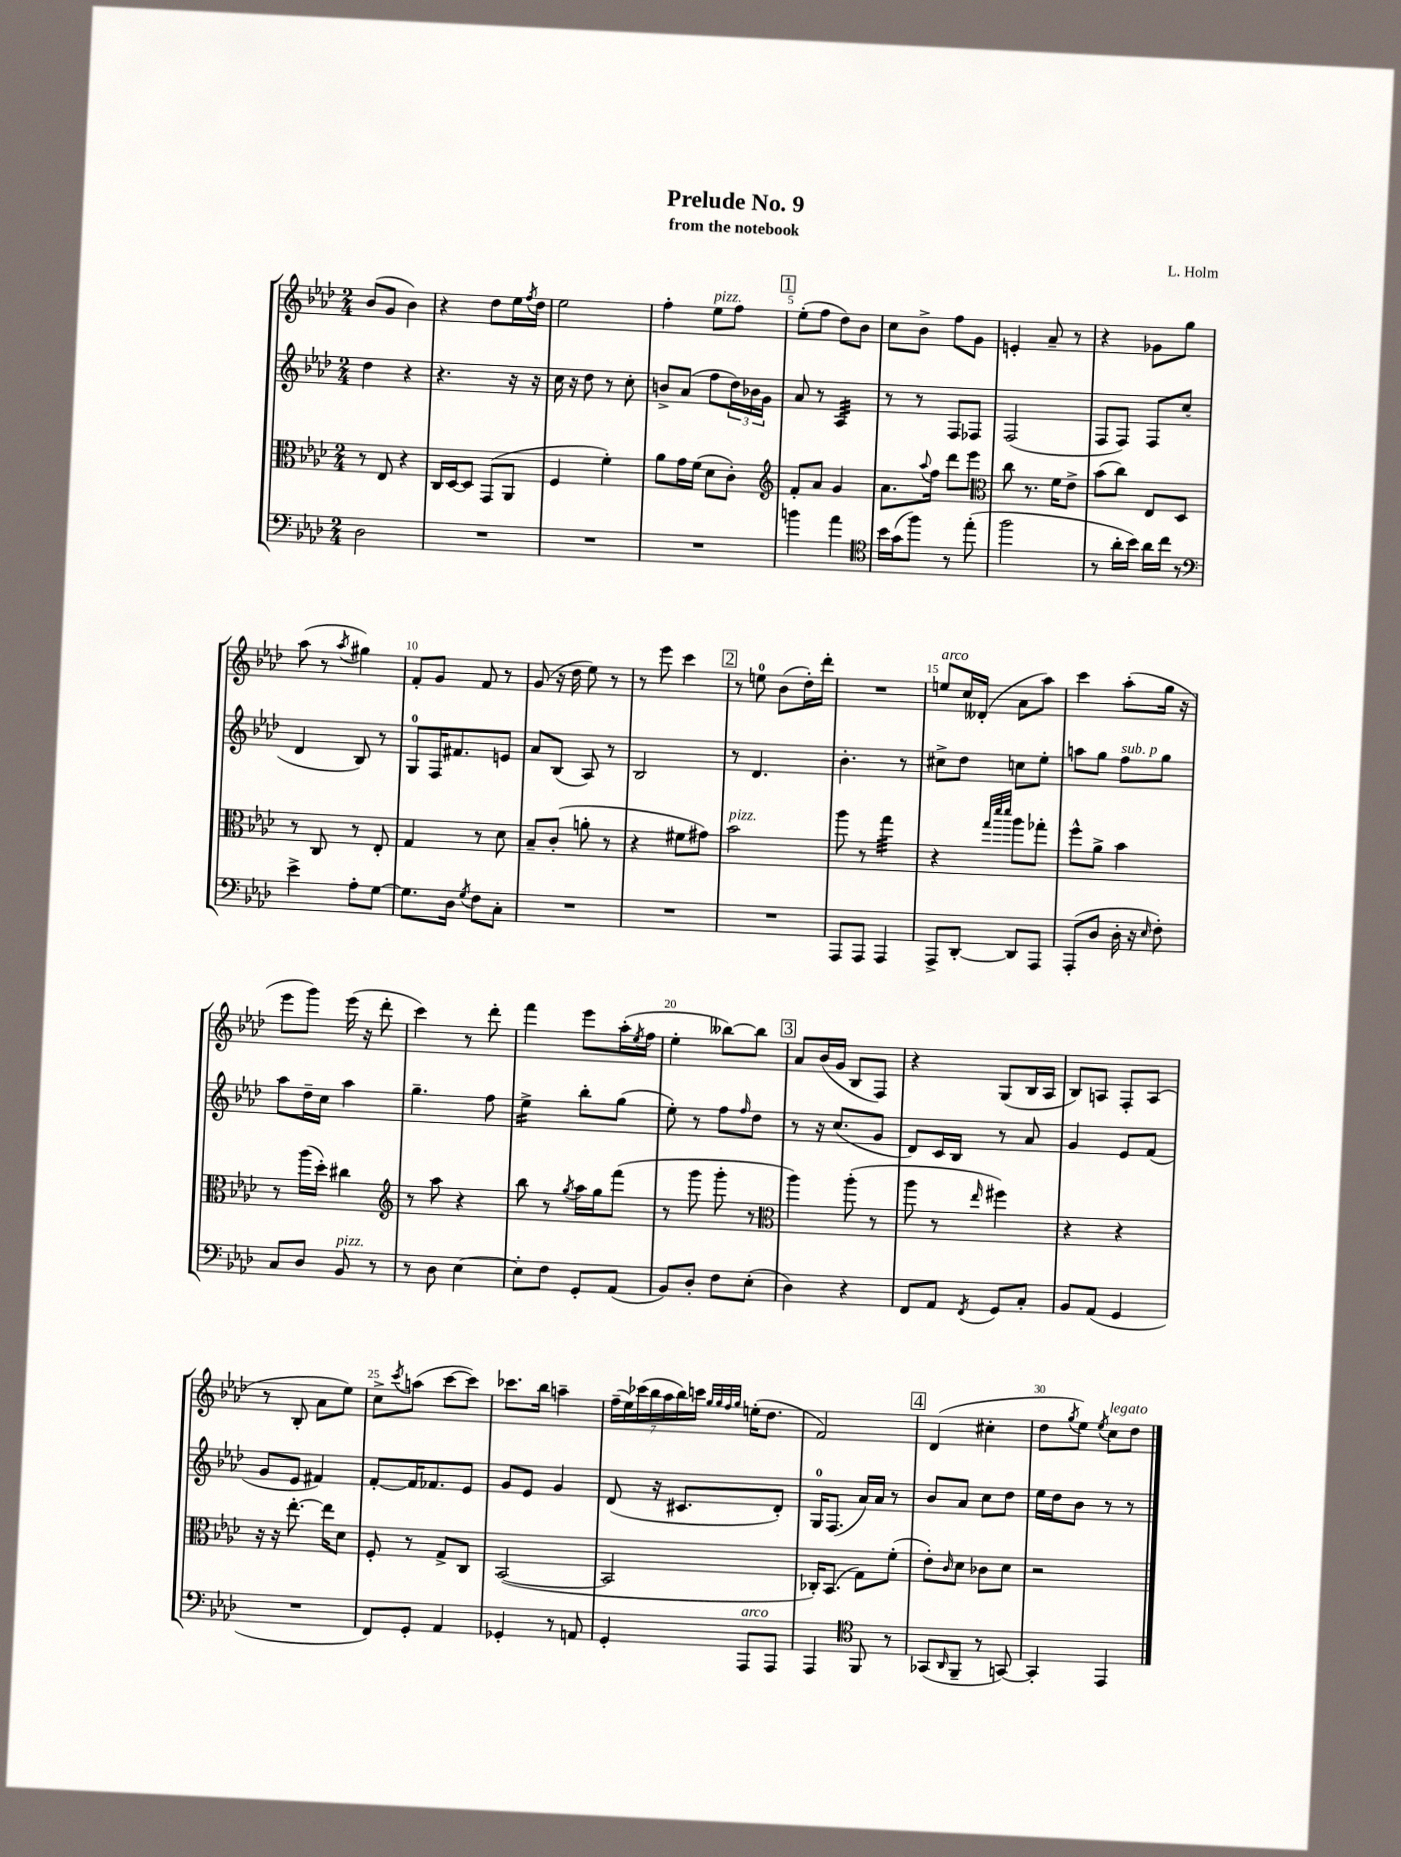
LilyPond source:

\header { title = "Prelude No. 9" composer = "L. Holm" subtitle = "from the notebook" }
<<
\new StaffGroup <<
\new Staff = "s0" {
    \clef treble \key aes \major \numericTimeSignature \time 2/4
    bes'8( g'8 bes'4) |
    r4 des''8 ees''16 \acciaccatura { f''8 } des''16 |
    ees''2 |
    f''4-. ees''8^\markup { \italic "pizz." } f''8 |
    \mark \markup { \box "1" } ees''8-.( f''8 des''8) bes'8 |
    c''8 bes'8-> f''8 g'8 |
    e'4-. aes'8-- r8 |
    r4 ges'8 g''8 |
    aes''8( r8 \acciaccatura { aes''8 } gis''4) |
    f'8-. g'8 f'8 r8 |
    g'8( r16 des''16 ees''8) r8 |
    r8 ees'''8 c'''4 |
    \mark \markup { \box "2" } r8 e''8-0 bes'8( des''16-.) des'''16-. |
    R2 |
    e''8^\markup { \italic "arco" } c''16 deses'16-.( aes'8 aes''8) |
    c'''4 aes''8-.( g''16 r16 |
    ees'''8 g'''8) ees'''16( r16 des'''8-. |
    c'''4) r8 des'''8-. |
    f'''4 ees'''8 aes''16-.( \acciaccatura { ees''8 } f''16 |
    ees''4-. beses''8~) beses''8 |
    \mark \markup { \box "3" } aes'8 bes'16( g'16 bes8 f8) |
    r4 g8( bes16 aes16 |
    bes8) a8 f8-. a8( |
    r8 bes8-. aes'8 ees''8) |
    c''8-> \acciaccatura { c'''8 } a''8( c'''8~ c'''8) |
    ces'''8. bes''16 a''4-- |
    \tuplet 7/4 { f''16--( ees''16) ces'''16( bes''16 aes''16 bes''16) c'''16 } \grace { g''32 g''32 f''32 g''32 } e''16-.( des''8. |
    f'2) |
    \mark \markup { \box "4" } des'4( cis''4-. |
    des''8 \acciaccatura { g''8 } ees''8) \acciaccatura { ees''8 } c''8^\markup { \italic "legato" } des''8 \bar "|." |
}
\new Staff = "s1" {
    \clef treble \key aes \major \numericTimeSignature \time 2/4
    des''4 r4 |
    r4. r16 r16 |
    c''16 r16 des''8 r8 c''8-. |
    b'8-> aes'8( f''8 \tuplet 3/2 { des''16) bes'16 g'16 } |
    \mark \markup { \box "1" } aes'8 r8 aes4:32 |
    r8 r8 f8 fes8 |
    f2( |
    f8 f8) f8 c''8( |
    des'4 bes8) r8 |
    g8-0 f16 fis'8. e'8 |
    aes'8 bes8( aes8) r8 |
    bes2 |
    \mark \markup { \box "2" } r8 des'4. |
    bes'4.-. r8 |
    cis''8-> des''8 c''8 ees''8-. |
    a''8 g''8 f''8^\markup { \italic "sub. p" } g''8 |
    aes''8 des''16-- c''16 aes''4 |
    g''4.-- f''8 |
    ees''4:16-> bes''8-. g''8( |
    ees''8-.) r8 f''8 \grace { f''16 } des''8 |
    \mark \markup { \box "3" } r8 r16 c''8.( g'8 |
    des'8) c'16 bes16 r8 aes'8 |
    g'4 ees'8 f'8( |
    g'8 ees'8 fis'4) |
    f'8~-. f'16 fes'8. ees'8 |
    g'8 ees'8 g'4 |
    des'8( r16 cis'8. des'8-.) |
    g16-0 f8.( aes'16) aes'16 r8 |
    \mark \markup { \box "4" } bes'8 aes'8 c''8 des''8 |
    ees''16 des''16 bes'8 r8 r8 \bar "|." |
}
\new Staff = "s2" {
    \clef alto \key aes \major \numericTimeSignature \time 2/4
    r8 ees8 r4 |
    c16 des16~ des8 g,8( aes,8 |
    f4 f'4-.) |
    aes'8 g'16 f'16( des'8 c'8-.) |
    \mark \markup { \box "1" } \clef treble f'8-. aes'8 g'4 |
    aes'8. \appoggiatura { aes''8 } f''16 des'''8 ees'''8 |
    \clef alto c''8 r8. f'16 ees'8-> |
    bes'8( c''8) ees8 des8 |
    r8 c8 r8 ees8-. |
    g4 r8 des'8 |
    bes8-- c'8-.( a'8-. r8 |
    r4 fis'8 gis'8) |
    \mark \markup { \box "2" } bes'2^\markup { \italic "pizz." } |
    aes''8 r8 g''4:32 |
    r4 \grace { g''32 des'''32 des'''32 } aes''8 ges''8-. |
    f''8-^ aes'8-> bes'4 |
    r8 aes''16( des''16-.) cis''4 |
    \clef treble r8 aes''8 r4 |
    bes''8 r8 \acciaccatura { g''8 } aes''16 g''16 f'''8( |
    r8 g'''8 g'''8-. r8 |
    \mark \markup { \box "3" } \clef alto aes''4) aes''8-.( r8 |
    aes''8 r8 \grace { ees''16 } fis''4) |
    r4 r4 |
    r16 r16 ees''8.~-. ees''16 des'8 |
    f8-. r8 g8-> c8 |
    bes,2~( |
    bes,2 |
    ces16-.) bes,8.( g8) f'8-.( |
    \mark \markup { \box "4" } ees'8-.) \grace { c'16 } des'8 ces'8 des'8 |
    r2 \bar "|." |
}
\new Staff = "s3" {
    \clef bass \key aes \major \numericTimeSignature \time 2/4
    des2 |
    R2 |
    R2 |
    R2 |
    \mark \markup { \box "1" } b'4 aes'4 |
    \clef tenor bes'16 g'16( f''8) r8 ees''8-.( |
    f''2 |
    r8 aes'16-. bes'16) aes'16 c''16 r8 |
    \clef bass ees'4-> aes8-. g8~ |
    g8. des16 \acciaccatura { g8 } f8 c8-. |
    R2 |
    R2 |
    \mark \markup { \box "2" } R2 |
    aes,,8 aes,,8 aes,,4 |
    aes,,8-> des,8~-. des,8 aes,,8 |
    aes,,8-.( des8 des16-. r16 \grace { ees16 } f8-.) |
    c8 des8 bes,8^\markup { \italic "pizz." } r8 |
    r8 des8 ees4~ |
    ees8-. f8 g,8-. aes,8( |
    bes,8) des8-. f8 ees8-.( |
    \mark \markup { \box "3" } des4) r4 |
    f,8 aes,8 \acciaccatura { f,8 } g,8 c8-. |
    bes,8 aes,8( g,4 |
    R2 |
    f,8) g,8-. aes,4 |
    ges,4-. r8 a,8 |
    g,4-. aes,,8^\markup { \italic "arco" } aes,,8 |
    aes,,4 \clef tenor f,8 r8 |
    \mark \markup { \box "4" } ges,8( \grace { aes,16 } f,8-- r8 g,8~) |
    g,4-. ees,4 \bar "|." |
}
>>
>>
\layout { \context { \Score \override BarNumber.break-visibility = ##(#f #t #t) barNumberVisibility = #(every-nth-bar-number-visible 5) } }
